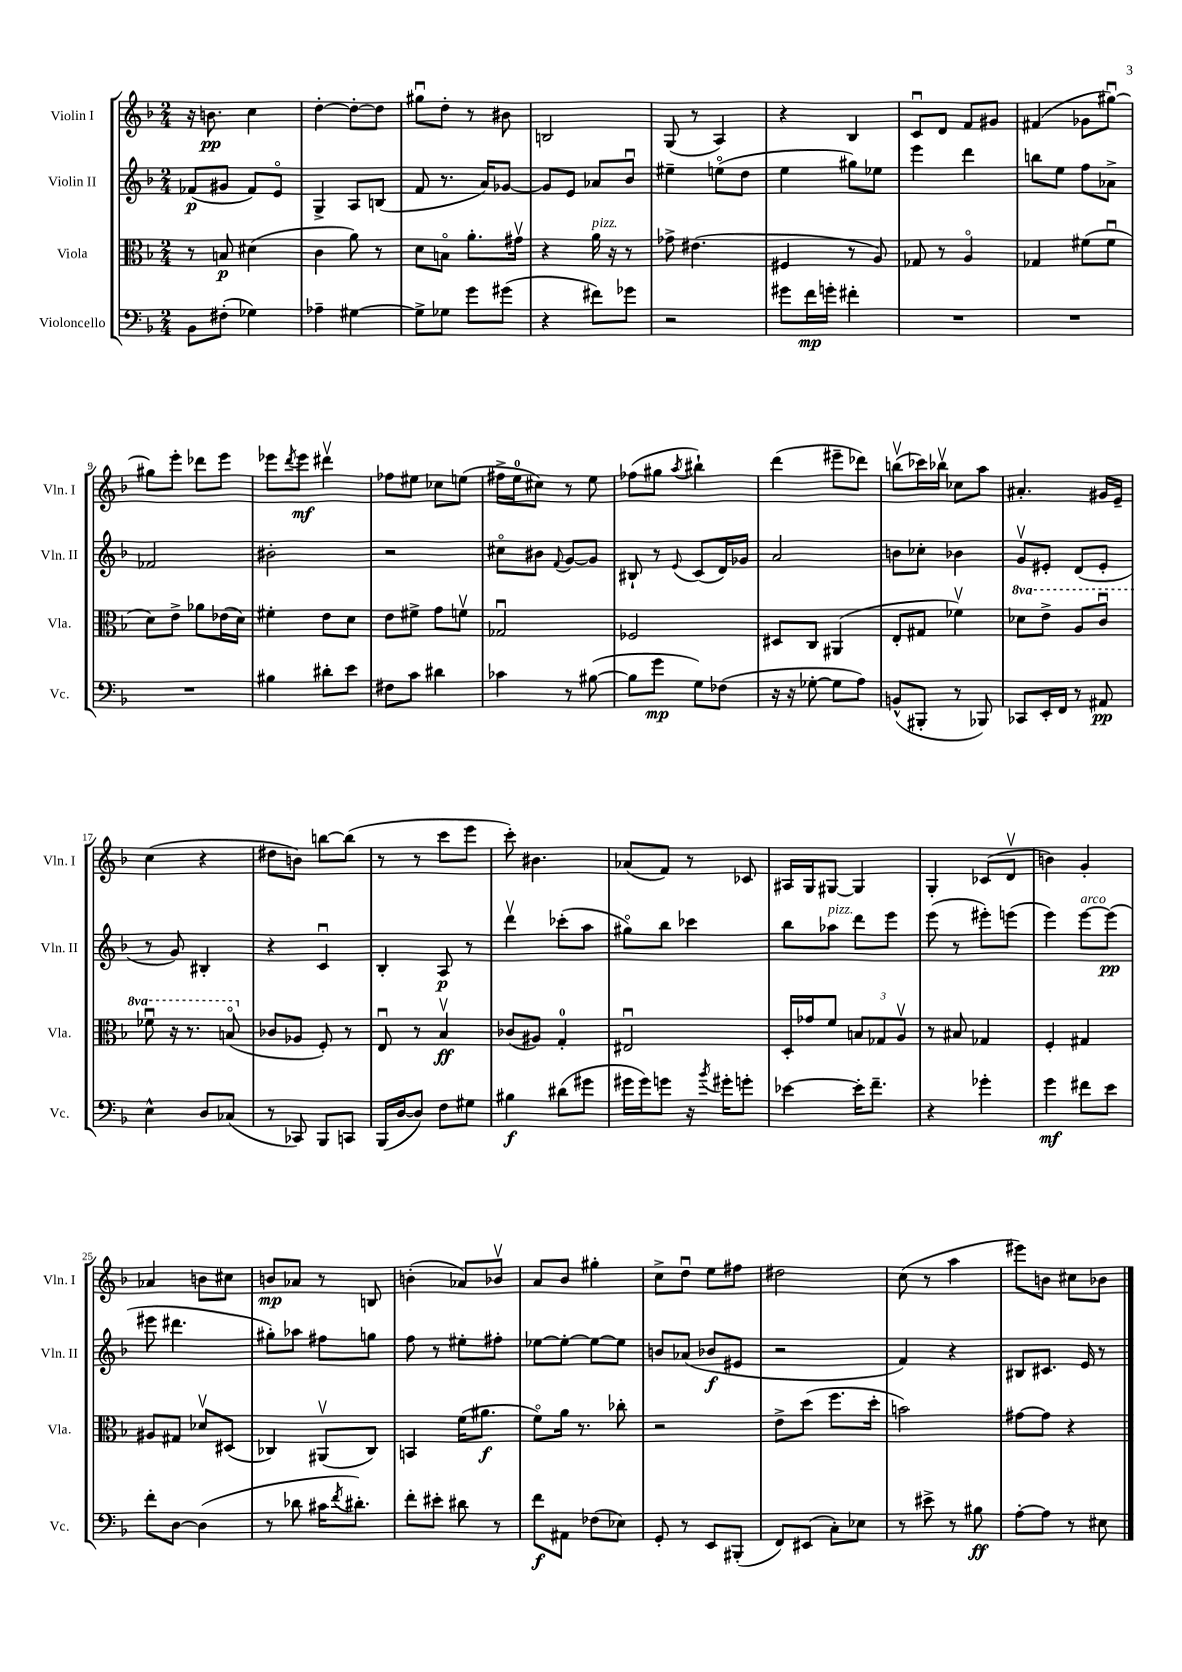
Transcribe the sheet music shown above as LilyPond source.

<<
\new StaffGroup <<
\new Staff = "s0" \with { instrumentName = "Violin I" shortInstrumentName = "Vln. I" } {
    \clef treble \key f \major \numericTimeSignature \time 2/4
    r16 b'8.\pp c''4 |
    d''4~-. d''8~-. d''8 |
    gis''8\downbow d''8-. r8 bis'8 |
    b2 |
    g8( r8 a4) |
    r4 bes4 |
    c'8\downbow d'8 f'8 gis'8 |
    fis'4( ges'8 gis''8~\downbow) |
    gis''8 e'''8-. des'''8 e'''8 |
    ees'''8 \acciaccatura { d'''8 } ees'''8\mf dis'''4\upbow |
    fes''8 eis''8 ces''8 e''8( |
    fis''16-> e''16-0 cis''8) r8 e''8 |
    fes''8( gis''8 \acciaccatura { a''8 } bis''4-!) |
    d'''4( eis'''8-- des'''8) |
    b''8\upbow( ces'''16) bes''16\upbow ces''8 a''8 |
    ais'4.-. gis'16 e'16-- |
    c''4( r4 |
    dis''8 b'8) b''8~ b''8( |
    r8 r8 c'''8 e'''8 |
    c'''8-.) bis'4. |
    aes'8( f'8) r8 ces'8 |
    ais16 g16 gis8~ gis4 |
    g4-. ces'8( d'8\upbow |
    b'4) g'4-. |
    aes'4 b'8 cis''8 |
    b'8\mp aes'8 r8 b8 |
    b'4-.( aes'8) bes'8\upbow |
    a'8 bes'8 gis''4-. |
    c''8-> d''8\downbow e''8 fis''8 |
    dis''2 |
    c''8( r8 a''4 |
    eis'''8) b'8 cis''8 bes'8 \bar "|." |
}
\new Staff = "s1" \with { instrumentName = "Violin II" shortInstrumentName = "Vln. II" } {
    \clef treble \key f \major \numericTimeSignature \time 2/4
    fes'8\p( gis'8 fes'8) e'8\flageolet |
    g4-> a8 b8( |
    f'8 r8. a'16) ges'8~ |
    ges'8 e'8 aes'8 bes'8\downbow |
    eis''4-- e''8\flageolet( d''8 |
    e''4 gis''8) ees''8 |
    e'''4 d'''4 |
    b''8 e''8 f''8 aes'8-> |
    fes'2 |
    bis'2-. |
    r2 |
    cis''8\flageolet bis'8 \appoggiatura { f'8 } g'8~ g'8 |
    bis8-! r8 \appoggiatura { e'8 } c'8( d'16) ges'16 |
    a'2 |
    b'8 ces''8-. bes'4 |
    g'8\upbow eis'8-. d'8( eis'8-. |
    r8 g'8) bis4-. |
    r4 c'4\downbow |
    bes4-. a8\p r8 |
    d'''4\upbow ces'''8-.( a''8 |
    gis''8\flageolet) bes''8 ces'''4 |
    bes''8 aes''8^\markup { \italic "pizz." } d'''8 e'''8 |
    e'''8( r8 eis'''8-.) e'''8( |
    e'''4) e'''8~^\markup { \italic "arco" } e'''8\pp( |
    eis'''8 dis'''4. |
    gis''8-.) aes''8 fis''8 g''8 |
    f''8 r8 eis''8-. fis''8-. |
    ees''8~ ees''8~-. ees''8~ ees''8 |
    b'8 aes'8( bes'8\f eis'8 |
    r2 |
    f'4) r4 |
    bis8 cis'8. e'16 r8 \bar "|." |
}
\new Staff = "s2" \with { instrumentName = "Viola" shortInstrumentName = "Vla." } {
    \clef alto \key f \major \numericTimeSignature \time 2/4 \set Staff.ottavationMarkups = #ottavation-simple-ordinals
    r8 b8\p dis'4( |
    c'4 a'8) r8 |
    d'8 b8\flageolet a'8.-. gis'16\upbow |
    r4 a'16^\markup { \italic "pizz." } r16 r8 |
    ges'8-> eis'4.( |
    fis4 r8 a8) |
    ges8 r8 a4\flageolet |
    ges4 fis'8( fis'8\downbow |
    d'8) e'8-> aes'8 ees'16( d'16) |
    fis'4-. e'8 d'8 |
    e'8 fis'8-> g'8 f'8\upbow |
    ges2\downbow |
    fes2 |
    dis8 c8 ais,4( |
    e8-. gis8 fes'4\upbow) |
    \ottava #1 des''8 e''8-> a'8 c''8\downbow |
    fes''8\downbow r16 r8. b'8\flageolet( \ottava #0 |
    ces'8 aes8 f8-.) r8 |
    e8\downbow r8 bes4\upbow\ff |
    ces'8( ais8) g4-0-. |
    eis2\downbow |
    d16-. ges'16 f'8 \tuplet 3/2 { b8 ges8 a8\upbow } |
    r8 bis8 ges4 |
    f4-. gis4 |
    ais8 gis8 des'8\upbow dis8( |
    ces4) ais,8\upbow( ces8) |
    b,4 f'16( ais'8.\f |
    f'8\flageolet) a'16 r8. ces''8-. |
    r2 |
    e'8-> d''8( f''8. d''16-. |
    b'2) |
    gis'8~ gis'8 r4 \bar "|." |
}
\new Staff = "s3" \with { instrumentName = "Violoncello" shortInstrumentName = "Vc." } {
    \clef bass \key f \major \numericTimeSignature \time 2/4
    bes,8 fis8-.( ges4) |
    aes4-- gis4~ |
    gis8-> ges8 g'8 gis'8( |
    r4 fis'8) ges'8 |
    r2 |
    gis'8 f'16\mp g'16-. fis'4-. |
    R2 |
    R2 |
    R2 |
    bis4 dis'8-. e'8 |
    fis8 c'8 dis'4 |
    ces'4 r8 bis8~( |
    bis8 g'8\mp g8) fes8( |
    r16 r16 ges8~-. ges8 a8) |
    b,8-^( bis,,8-. r8 bes,,8) |
    ces,8 e,16-. f,16 r8 ais,8\pp |
    e4-^ d8 ces8( |
    r8 ces,8) bes,,8 c,8 |
    bes,,16( d16~ d8) f8 gis8 |
    bis4\f dis'8( gis'8 |
    gis'16 gis'16) g'8 r16 \acciaccatura { bes'8 } gis'16-. g'8-. |
    ees'4~ ees'16-. f'8.-- |
    r4 ges'4-. |
    g'4\mf fis'8 e'8 |
    f'8-. d8~ d4( |
    r8 des'8 cis'16 \acciaccatura { f'8 } dis'8.-.) |
    f'8-. eis'8-. dis'8 r8 |
    f'8\f ais,8 fes8( ees8) |
    g,8-. r8 e,8 bis,,8-.( |
    f,8) eis,8( c8-.) ees8 |
    r8 eis'8-> r8 bis8\ff |
    a8~-. a8 r8 eis8 \bar "|." |
}
>>
>>
